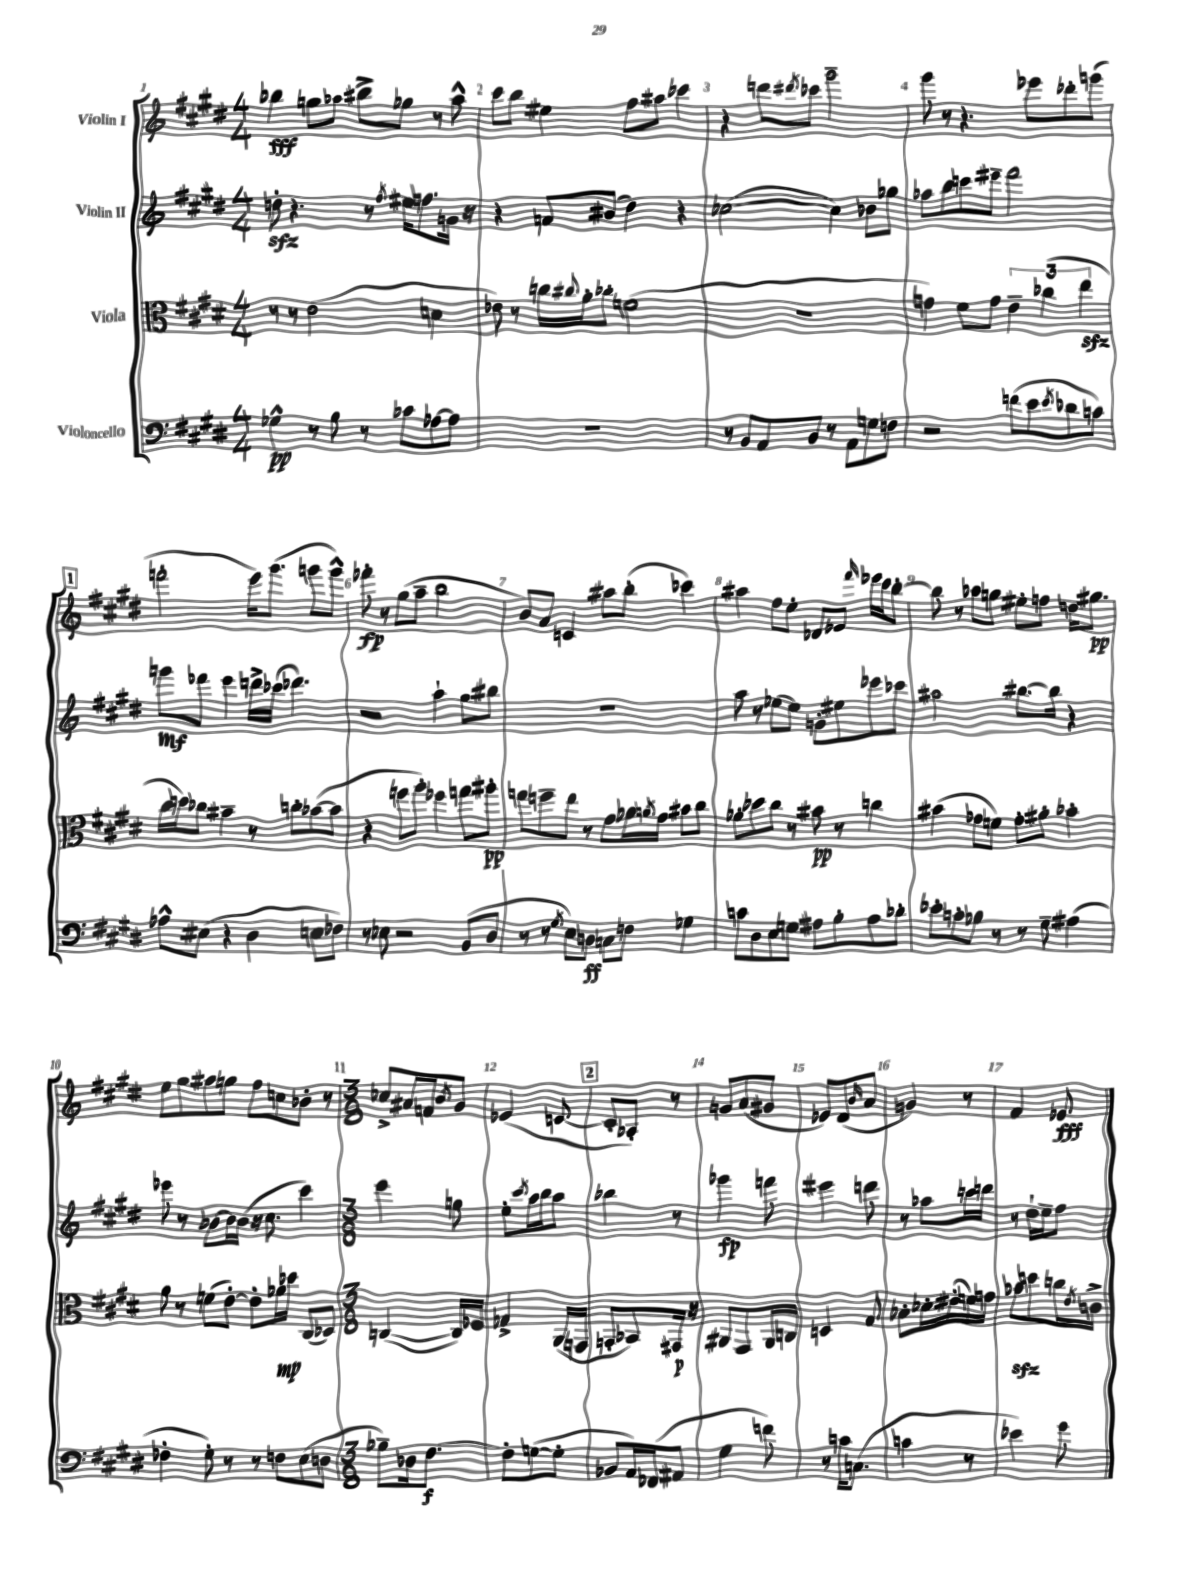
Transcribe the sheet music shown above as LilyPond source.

<<
\new StaffGroup <<
\new Staff = "s0" \with { instrumentName = "Violin I" } {
    \clef treble \key e \major \numericTimeSignature \time 4/4
    bes''4\fff g''8 aes''8 bis''8-> ges''8 r8 aes''8-^ |
    cis'''8 b''8 eis''4 fis''8 ais''8 ces'''4 |
    r4 d'''8 \acciaccatura { dis'''8 } ces'''8 gis'''2-- |
    gis'''8 r8 r4. ees'''8 des'''8-. g'''8( |
    \mark \markup { \box "1" } f'''2-. e'''16) gis'''8.( g'''8 g'''8-^) |
    fes'''8-.\fp r8 gis''8( a''8-- b''2 |
    b'8) a'8 c'4 ais''8 b''8-.( ces'''4) |
    ais''4 fis''8 e''8-. des'8 ees'8 \grace { fis'''16 } ees'''16 cis'''16 b''8~-. |
    b''8 r8 aes''8 g''8 eis''8-. f''8 d''16 gis''8.\pp |
    e''8 gis''8 ais''8 g''8 fis''8 c''8 bes'8-. r8 |
    \numericTimeSignature \time 3/8 ces''8-> ais'16 f'16 \acciaccatura { b'8 } gis'8 |
    ees'4( c'8~ |
    \mark \markup { \box "2" } c'8-. aes8-.) r8 |
    g'8 a'8( gis'8 |
    ees'8) dis'8( \grace { b'16 } a'8 |
    g'4) r8 |
    fis'4 ees'8\fff \bar "|." |
}
\new Staff = "s1" \with { instrumentName = "Violin II" } {
    \clef treble \key e \major \numericTimeSignature \time 4/4
    d''8-.\sfz r4. r8 \acciaccatura { fis''8 } eis''16 f''8. g'16 r16 |
    r4 f'8 bis'8( dis''4) r4 |
    ces''2~( ces''4) bes'8 ges''8 |
    aes''8 b''8 c'''8 eis'''8-- fis'''2 |
    \mark \markup { \box "1" } g'''8\mf fes'''8 e'''4 d'''16-> ces'''16( des'''4.) |
    r2 a''4-! gis''8 bis''8 |
    R1 |
    a''8 r8 ees''8~ ees''8 g'8-. eis''8 ees'''8 ces'''8 |
    ais''2 bis''8.~ bis''16 r4 |
    ees'''8 r8 bes'8~ bes'16 bes'16( r16 cis''8. cis'''4) |
    \numericTimeSignature \time 3/8 e'''4 g''8 |
    e''8-. \acciaccatura { cis'''8 } a''16 b''16 a''8 |
    \mark \markup { \box "2" } bes''4 r8 |
    ges'''4\fp f'''8 |
    eis'''4 d'''8 |
    r8 aes''8 c'''16 d'''16 |
    r8 dis''16-! e''16-- fis''8 \bar "|." |
}
\new Staff = "s2" \with { instrumentName = "Viola" } {
    \clef alto \key e \major \numericTimeSignature \time 4/4
    r8 r8 e'2( d'4 |
    ees'8) r8 c''16 \appoggiatura { cis''8 } a'16-. ces''8-. f'2( |
    R1 |
    g'4) fis'8 g'8 \tuplet 3/2 { e'4-- ces''4( e''4\sfz } |
    \mark \markup { \box "1" } cis''16 d''16) ces''8 bis'4-- r8 c''8-. bes'8~( bes'8 |
    r4 f''8 a''8-.) fes''4 g''8 ais''8-.\pp |
    g''8 f''8-- e''8 r8 gis'8 aes'16 \acciaccatura { a'8 } gis'16 bis'8 cis''8 |
    aes'8-. des''8 cis''8 r8 bis'8\pp r8 c''4 |
    bis'4( ges'8 f'8) ges'8-. ais'8-. bes'4-. |
    a'8 r8 f'8( e'8~-.) e'8-. aes'16\mp des''16 cis8( des8) |
    \numericTimeSignature \time 3/8 c4~( c16) fes16 |
    ges4-> a,16( g,16 |
    \mark \markup { \box "2" } g,8-. bes,8) gis,16\p r16 |
    ais,8 gis,8 ais,16 c16 |
    d4 gis8 |
    bes8-. des'16-. eis'16-.( f'16) g'16 |
    bes'8\sfz d''8 c''16 \acciaccatura { e'8 } c'16-> \bar "|." |
}
\new Staff = "s3" \with { instrumentName = "Violoncello" } {
    \clef bass \key e \major \numericTimeSignature \time 4/4
    ges4-^\pp r8 b8 r8 ces'8 aes8~ aes8 |
    R1 |
    r8 b,8 a,8 b,8 r8 a,8 g8 f8 |
    r2 f'8( e'8 \acciaccatura { e'8 } des'8 c'8) |
    \mark \markup { \box "1" } aes8-^ eis8( r4 dis4 e8 fes8) |
    r8 ees8 r2 b,8( dis8 |
    r8 r8 \acciaccatura { gis8 } e8) d8\ff c8 f8 ges4 |
    c'8 dis8 e8 g8 ais8 b8-. ais8 des'8-. |
    ees'8-. c'8-. bes8 r8 r8 gis8-- ais4( |
    fes4-. gis8-.) r8 r8 f8 e8( d8 |
    \numericTimeSignature \time 3/8 bes8--) des16 fis8.~\f |
    fis8-. g8~( g8-. |
    \mark \markup { \box "2" } bes,8 a,16) fes,16( ais,8 |
    gis4 f'8) |
    r8 c'16 c8.( |
    c'4 r8 |
    ees'4) gis'8 \bar "|." |
}
>>
>>
\layout { \context { \Score \override BarNumber.break-visibility = ##(#f #t #t) barNumberVisibility = #all-bar-numbers-visible } }
